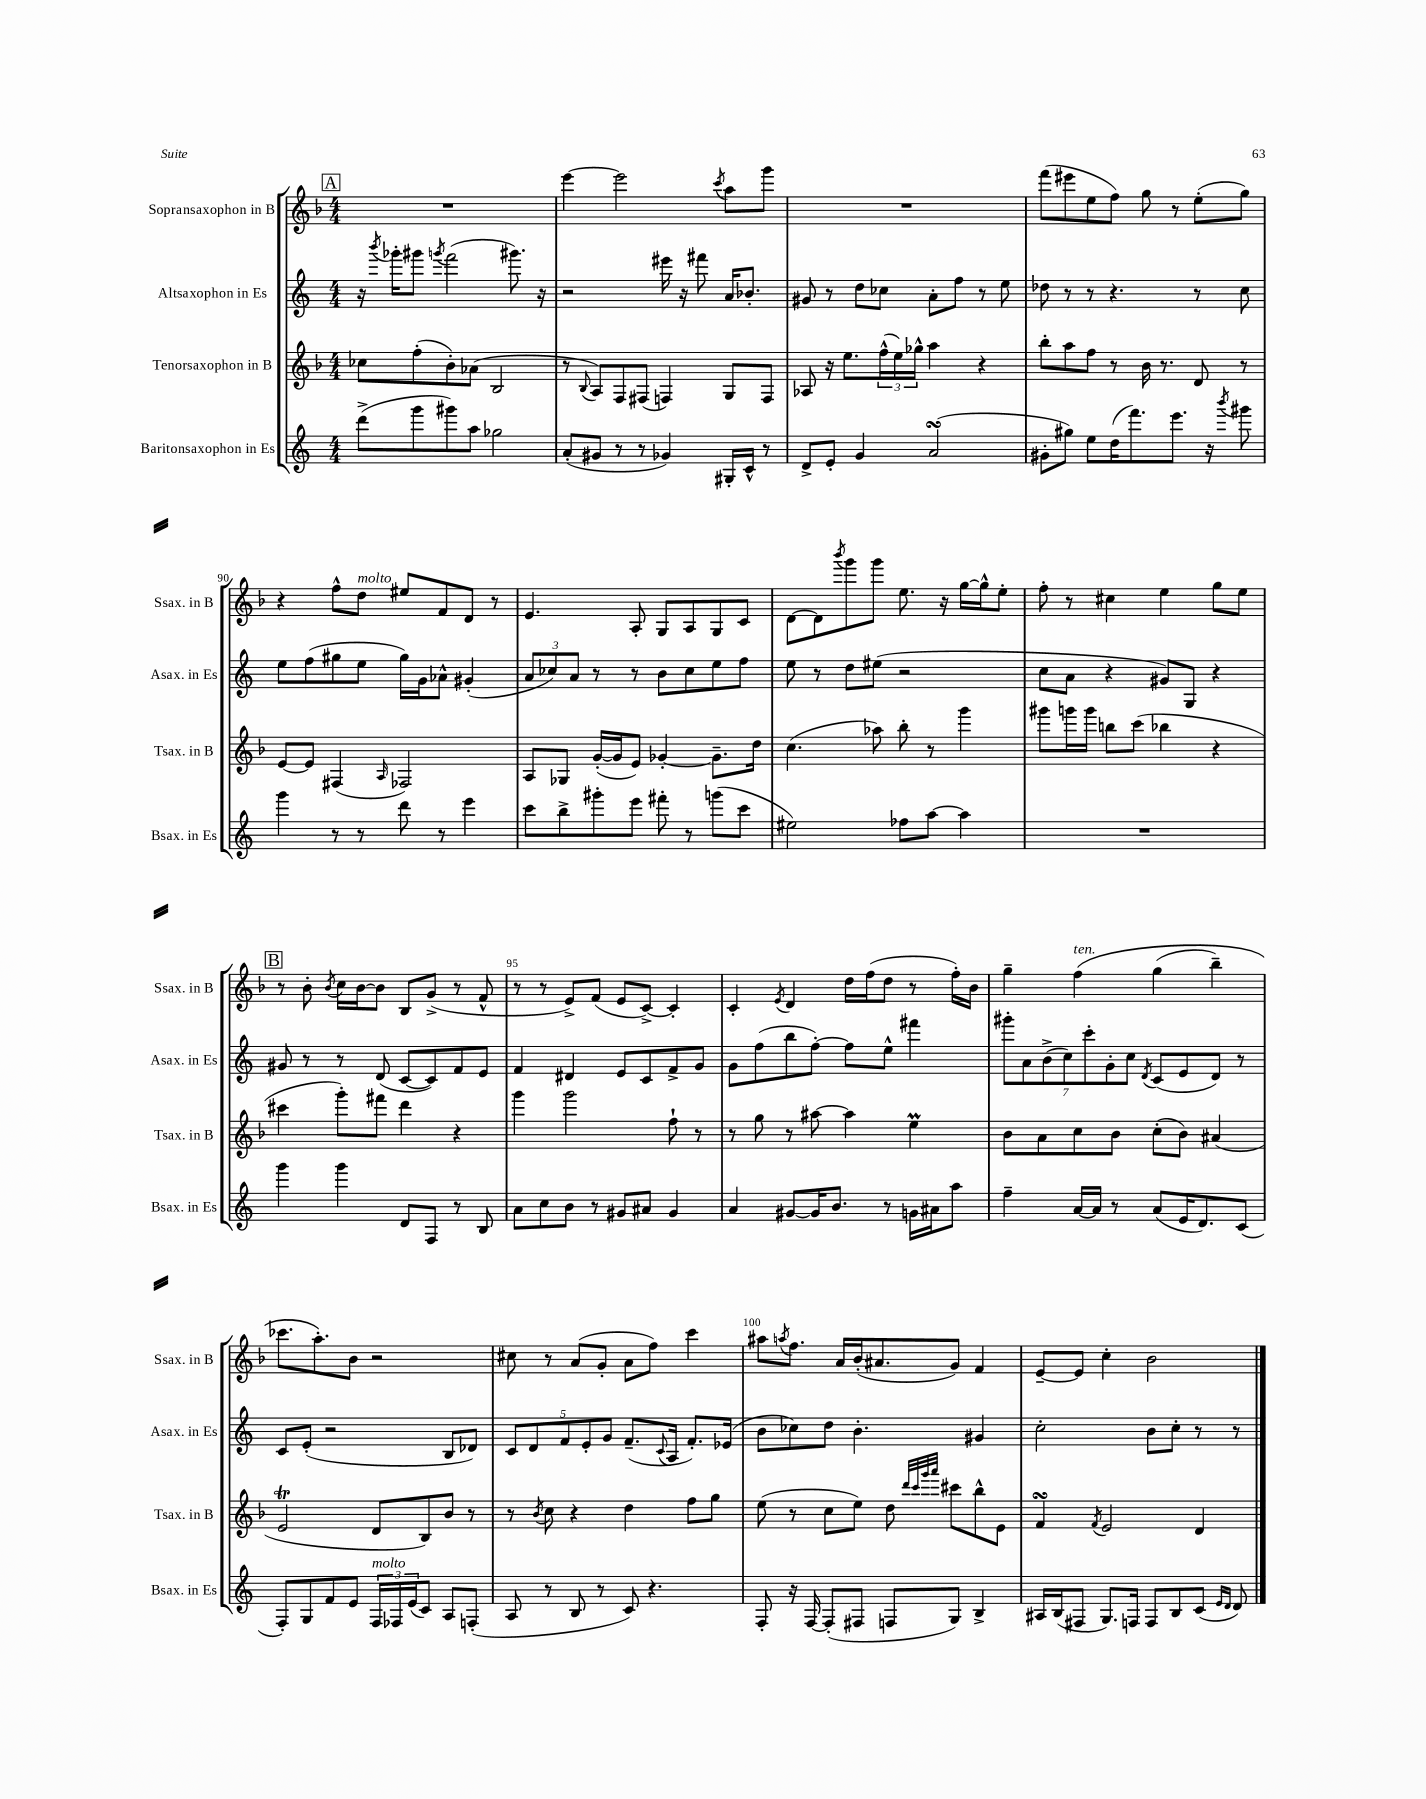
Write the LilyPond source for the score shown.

<<
\new StaffGroup <<
\new Staff = "s0" \with { instrumentName = "Sopransaxophon in B" shortInstrumentName = "Ssax. in B" } {
    \clef treble \key f \major \numericTimeSignature \time 4/4
    \mark \markup { \box "A" } R1 |
    e'''4~ e'''2 \acciaccatura { c'''8 } a''8 g'''8 |
    R1 |
    f'''8( eis'''8 e''8 f''8) g''8 r8 e''8-.( g''8) |
    r4 f''8-^ d''8^\markup { \italic "molto" } eis''8 f'8 d'8 r8 |
    e'4. a8-. g8 a8 g8 c'8 |
    d'8~ d'8 \acciaccatura { bes'''8 } g'''8 g'''8 e''8. r16 g''16~ g''16-^ e''8-. |
    f''8-. r8 cis''4 e''4 g''8 e''8 |
    \mark \markup { \box "B" } r8 bes'8-. \acciaccatura { bes'8 } c''16 bes'16~ bes'8 bes8 g'8->( r8 f'8-^ |
    r8 r8 e'8->) f'8( e'8 c'8~->) c'4-. |
    c'4-. \acciaccatura { e'8 } d'4 d''16 f''16( d''8 r8 f''16-.) bes'16 |
    g''4-- f''4^\markup { \italic "ten." }\( g''4( bes''4--) |
    ces'''8. a''8.-.\) bes'8 r2 |
    cis''8 r8 a'8( g'8-. a'8 f''8) c'''4 |
    ais''8 \acciaccatura { a''8 } f''8. a'16 bes'16-.( ais'8. g'8) f'4 |
    e'8~-- e'8 c''4-. bes'2 \bar "|." |
}
\new Staff = "s1" \with { instrumentName = "Altsaxophon in Es" shortInstrumentName = "Asax. in Es" } {
    \clef treble \key c \major \numericTimeSignature \time 4/4
    \mark \markup { \box "A" } r16 \acciaccatura { b'''8 } ges'''16-. gis'''8 \acciaccatura { g'''8 } f'''2( gis'''8.) r16 |
    r2 eis'''16 r16 fis'''8 a'16 bes'8.-. |
    gis'8 r8 d''8 ces''8 a'8-. f''8 r8 e''8 |
    des''8 r8 r8 r4. r8 c''8 |
    e''8 f''8( gis''8 e''8 gis''16) g'16 aes'8-^ gis'4-.( |
    \tuplet 3/2 { a'8 ces''8) a'8 } r8 r8 b'8 ces''8 e''8 f''8 |
    e''8 r8 d''8 eis''8( r2 |
    c''8 a'8 r4 gis'8) g8 r4 |
    \mark \markup { \box "B" } gis'8 r8 r8 d'8( c'8~ c'8) f'8 e'8 |
    f'4 dis'4 e'8 c'8 f'8-> g'8 |
    g'8 f''8( b''8 f''8~-.) f''8 e''8-^ fis'''4 |
    \tuplet 7/4 { gis'''8-. a'8 b'8->( c''8) c'''8-. g'8-. c''8 } \acciaccatura { d'8 } c'8( e'8 d'8) r8 |
    c'8 e'8-.( r2 b8 des'8) |
    \tuplet 5/4 { c'8 d'8 f'8 e'8-. g'8 } f'8.--( \appoggiatura { c'8 } a16 f'8.-.) ees'16( |
    b'8 ces''8) d''8 b'4.-. gis'4 |
    c''2-. b'8 c''8-. r8 r8 \bar "|." |
}
\new Staff = "s2" \with { instrumentName = "Tenorsaxophon in B" shortInstrumentName = "Tsax. in B" } {
    \clef treble \key f \major \numericTimeSignature \time 4/4
    \mark \markup { \box "A" } ces''8 f''8-.( bes'8-.) aes'8( bes2 |
    r8 \appoggiatura { bes8 } a8) f8 fis8( f4) g8 f8 |
    aes8 r16 e''8. \tuplet 3/2 { f''16-^( e''16) ges''16-^ } a''4 r4 |
    bes''8-. a''8 f''8 r8 bes'16 r8. d'8 r8 |
    e'8~ e'8 fis4( \grace { a16 } fes2) |
    a8 ges8 g'16~-.( g'16 e'8) ges'4~-. ges'8.-- d''16 |
    c''4.( aes''8) bes''8-. r8 g'''4 |
    gis'''8 g'''16 g'''16 b''8 c'''8( bes''4 r4 |
    \mark \markup { \box "B" } cis'''4 g'''8-.) fis'''8 d'''4 r4 |
    g'''4 g'''2 f''8-! r8 |
    r8 g''8 r8 ais''8~ ais''4 e''4\prall |
    bes'8 a'8 c''8 bes'8 c''8-.( bes'8) ais'4( |
    e'2\trill d'8 bes8) bes'8 r8 |
    r8 \acciaccatura { bes'8 } c''8 r4 d''4 f''8 g''8 |
    e''8( r8 c''8 e''8) d''8 \grace { d'''32 c'''32 g'''32 a'''32 } cis'''8 bes''8-^ e'8 |
    f'4\turn \acciaccatura { f'8 } e'2 d'4 \bar "|." |
}
\new Staff = "s3" \with { instrumentName = "Baritonsaxophon in Es" shortInstrumentName = "Bsax. in Es" } {
    \clef treble \key c \major \numericTimeSignature \time 4/4
    \mark \markup { \box "A" } d'''8->( g'''8 gis'''8) a''8 ges''2 |
    a'8-.( gis'8 r8 r8 ges'4) gis16-. c'16-^ r8 |
    d'8-> e'8-. g'4 a'2\turn( |
    gis'8-. gis''8) e''8 d''16( f'''8.) e'''8. r16 \acciaccatura { b'''8 } gis'''8 |
    g'''4 r8 r8 d'''8 r8 e'''4 |
    c'''8 b''8-> gis'''8-. e'''8 fis'''8-. r8 g'''8( c'''8 |
    eis''2) fes''8 a''8~ a''4 |
    R1 |
    \mark \markup { \box "B" } g'''4 g'''4 d'8 f8 r8 b8 |
    a'8 c''8 b'8 r8 gis'8 ais'8 gis'4 |
    a'4 gis'8~ gis'16 b'8. r8 g'16 ais'16 a''8 |
    f''4-- a'16~ a'16 r8 a'8( e'16 d'8.) c'8( |
    f8-.) g8 f'8 e'8 \tuplet 3/2 { f16^\markup { \italic "molto" } fes16 e'16( } c'8) a8 f8-.( |
    a8 r8 b8 r8 c'8) r4. |
    f8-. r16 f16~ f8-.( fis8 f8 g8) b4-> |
    ais16 b16( fis8 g8.) f16 f8 b8 c'8( \grace { e'16 d'16 } d'8) \bar "|." |
}
>>
>>
\layout { \context { \Score currentBarNumber = #86 \override BarNumber.break-visibility = ##(#f #t #t) barNumberVisibility = #(every-nth-bar-number-visible 5) } }
